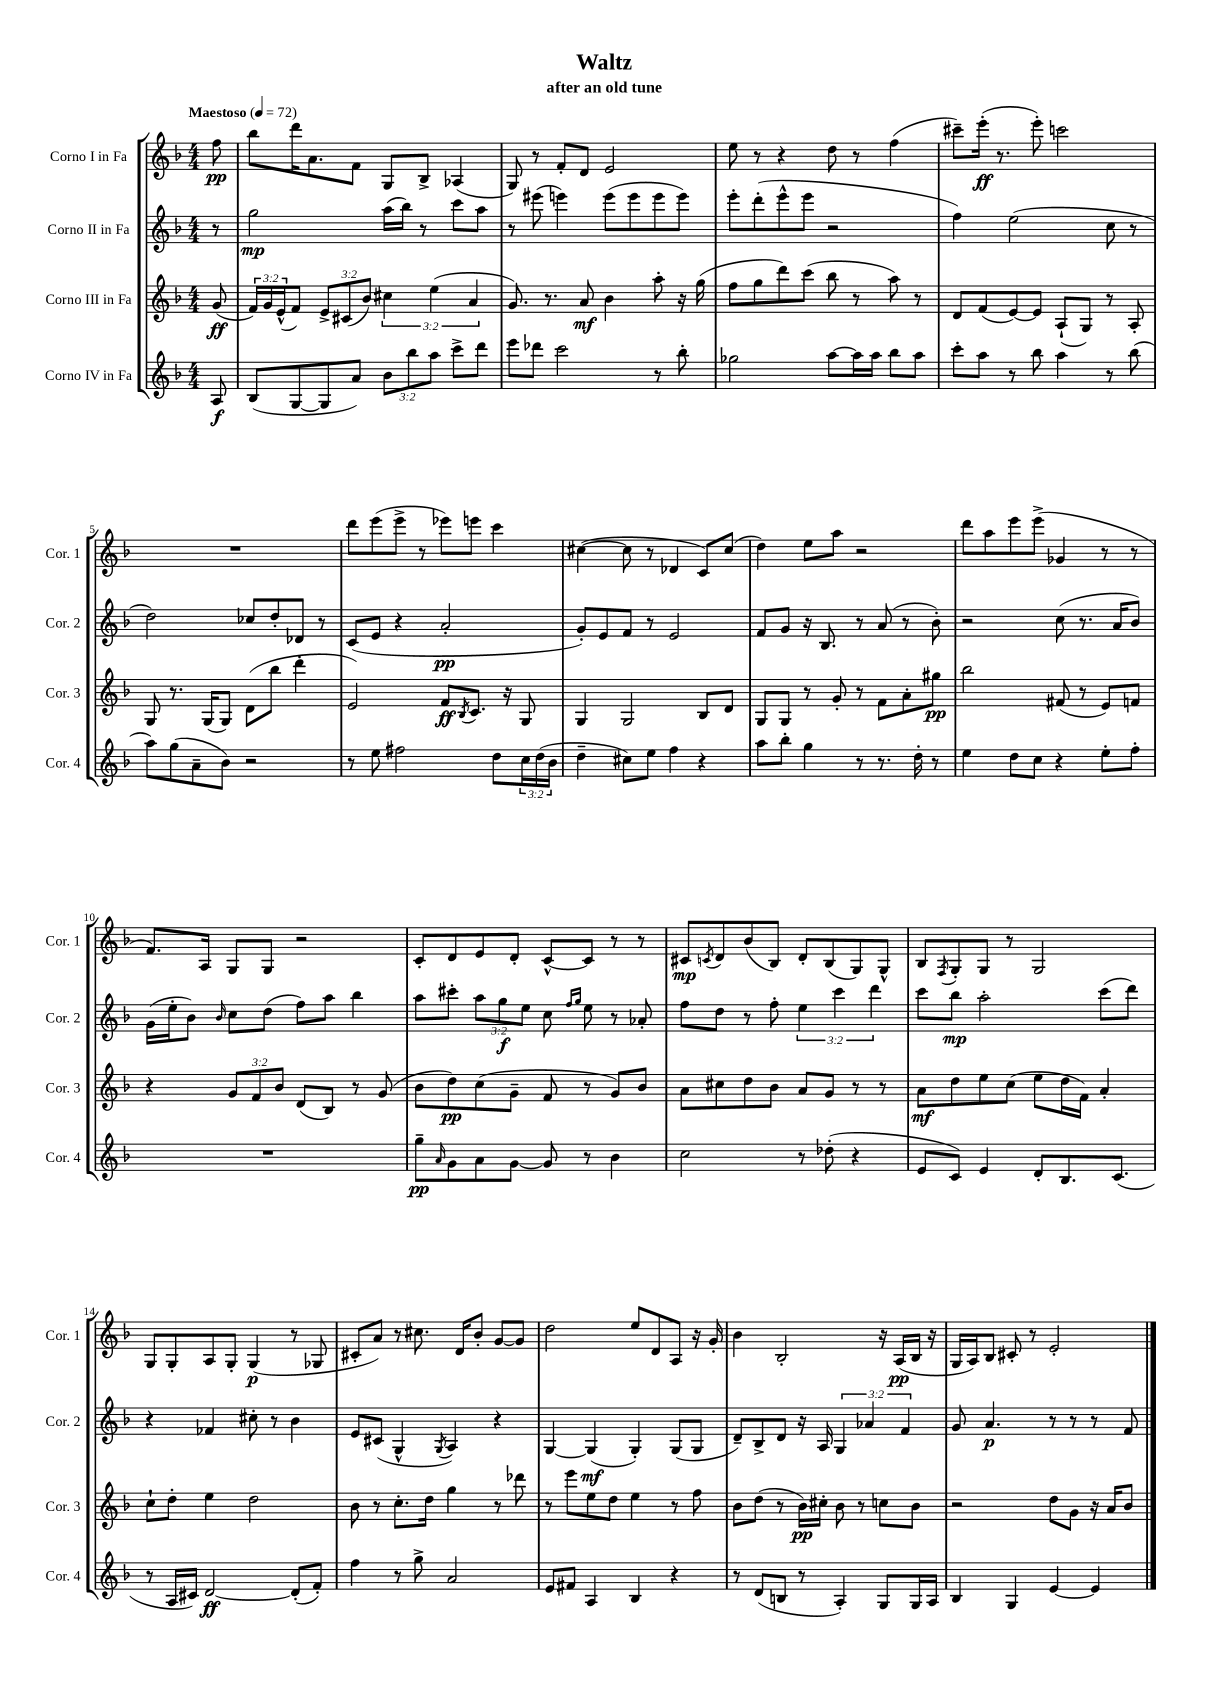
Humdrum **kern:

**kern	**kern	**kern	**kern
*staff4	*staff3	*staff2	*staff1
*clefG2	*clefG2	*clefG2	*clefG2
*k[b-]	*k[b-]	*k[b-]	*k[b-]
*M4/4	*M4/4	*M4/4	*M4/4
*MM72	*MM72	*MM72	*MM72
8A/	(8g/	8r	8ff\
=	=	=	=
(8B-/L	24f/LL)	2gg\	8bb-\L
.	24g/	.	.
.	(24e^^/J	.	.
[8G/	8f/J)	.	16ddd\K
.	.	.	8.a\
8G/]	12e^/L	.	.
.	(12c#/	.	.
8a/J)	.	.	8f\J
.	12b-/J)	.	.
12b-\L	6cc#\	(16aa\LL	8G/L
.	.	16bb-\JJ)	.
12bb-\	.	.	.
.	.	8r	8B-^/J
12aa\J	(6ee\	.	.
8ccc^\L	.	8ccc\L	(4A-/
.	6a/	.	.
8ddd\J	.	8aa\J	.
=	=	=	=
8eee\L	8.g/)	8r	8G/)
8ddd-\J	.	(8eee#\	8r
.	8.r	.	.
2ccc\	.	4eee\)	8f'/L
.	8a/	.	8d/J
.	4b-\	(8eee\L	2e/
.	.	8eee\	.
8r	8aa'\	8eee\	.
8bb-'\	16r	8eee\J)	.
.	(16gg\	.	.
=	=	=	=
2gg-\	8ff\L	8eee'\L	8ee\
.	8gg\	(8ddd'\	8r
.	8ddd\)	8eee^^\	4r
.	(8ccc\J	8eee\J	.
[8aa\L	8bb-\	2r	8dd\
16aa\]L	8r	.	8r
16aa\JJ	.	.	.
8bb-\L	8aa\)	.	(4ff\
8aa\J	8r	.	.
=	=	=	=
8ccc'\L	8d/L	4ff\)	8ccc#~\L)
8aa\J	(8f/	.	(16eee'\Jk
.	.	.	8.r
8r	[8e/)	(2ee\	.
8bb-\	8e/]J	.	8eee'\)
4aa\	(8A`/L	.	2ccc\
.	8G/J)	.	.
8r	8r	8cc\	.
(8bb-\	8A'/	8r	.
=	=	=	=
8aa\L)	8G/	2dd\)	1r
(8gg\	8.r	.	.
8a~\	.	.	.
.	(16G/LK	.	.
8b-\J)	8G/J)	.	.
2r	(8d\L	8cc-/L	.
.	8bb-\J	8dd'/	.
.	4ddd'\	8d-/J	.
.	.	8r	.
=	=	=	=
8r	2e/)	(8c/L	8ddd\L
8ee\	.	8e/J	(8eee\
2ff#\	.	4r	8eee^\J
.	.	.	8r
.	8f/L	2a'/	8eee-\L)
.	8qB-/	.	.
.	8.c/J	.	8eee\J
8dd\L	.	.	4ccc\
.	16r	.	.
24cc\L	8G/	.	.
(24dd\	.	.	.
24b-\JJ	.	.	.
=	=	=	=
4dd~\	4G/	8g'/L)	([4cc#\
.	.	8e/	.
8cc#\L)	2G/	8f/J	8cc#\]
8ee\J	.	8r	8r
4ff\	.	2e/	4d-/
4r	8B-/L	.	8c/L)
.	8d/J	.	(8cc#/J
=	=	=	=
8aa\L	8G/L	8f/L	4dd\)
8bb-'\J	8G/J	8g/J	.
4gg\	8r	16r	8ee\L
.	.	8.B-/	.
.	8g'/	.	8aa\J
8r	8r	8r	2r
8.r	8f\L	(8a/	.
.	8a'\	8r	.
16dd'\	.	.	.
8r	8gg#\J	8b-'\)	.
=	=	=	=
4ee\	2bb-\	2r	8ddd\L
.	.	.	8aa\
8dd\L	.	.	8eee\
8cc\J	.	.	(8eee^\J
4r	(8f#/	(8cc\	4g-/
.	8r	8.r	.
8ee'\L	8e/L)	.	8r
.	.	16a/LK	.
8ff'\J	8f/J	8b-/J)	8r
=	=	=	=
1r	4r	(16g\LL	8.f/L)
.	.	16ee'\J	.
.	.	8b-\J)	.
.	.	.	16A/Jk
.	.	16qqb-/	.
.	12g/L	8cc\L	8G/L
.	12f/	.	.
.	.	(8dd\J	8G/J
.	12b-/J	.	.
.	(8d/L	8ff\L)	2r
.	8B-/J)	8aa\J	.
.	8r	4bb-\	.
.	(8g/	.	.
=	=	=	=
8gg~\L	8b-\L	8aa\L	8c'/L
16qqa/	.	.	.
8g\	8dd\)	8ccc#'\J	8d/
8a\	(8cc\	12aa\L	8e/
.	.	12gg\	.
[8g\J	8g~\J	.	8d'/J
.	.	12ee\J	.
8g/]	8f/	8cc\	[8c^^/L
.	.	16qqff/LL	.
.	.	16qqgg/JJ	.
8r	8r	8ee\	8c/]J
4b-\	8g/L)	8r	8r
.	8b-/J	8a-'/	8r
=	=	=	=
2cc\	8a\L	8ff\L	8c#/L
.	.	.	8qc/
.	8cc#\	8dd\J	8d/
.	8dd\	8r	(8b-/
.	8b-\J	8ff'\	8B-/J)
8r	8a/L	6ee\	8d'/L
(8dd-'\	8g/J	.	(8B-/
.	.	6ccc\	.
4r	8r	.	8G/)
.	.	6ddd\	.
.	8r	.	8G^^/J
=	=	=	=
8e/L	8a\L	8ccc\L	8B-/L
.	.	.	8qF/
8c/J)	8dd\	8bb-\J	8G'/
4e/	8ee\	2aa'\	8G/J
.	(8cc\J	.	8r
8d'/L	8ee\L	.	2G/
8.B-/	16dd\L	.	.
.	16f\JJ)	.	.
.	4a'/	(8ccc\L	.
(8.c/J	.	.	.
.	.	8ddd\J)	.
=	=	=	=
8r	8cc`\L	4r	8G/L
16A/LL	8dd'\J	.	8G'/
16c#/JJ)	.	.	.
[2d/	4ee\	4f-/	8A/
.	.	.	8G'/J
.	2dd\	8cc#'\	(4G/
.	.	8r	.
(8d'/]L	.	4b-\	8r
8f'/J)	.	.	8G-/
=	=	=	=
4ff\	8b-\	8e/L	8c#'/L
.	8r	(8c#/J	8a/J)
8r	8.cc'\L	4G^^/	8r
8gg^\	.	.	8.cc#\
.	16dd\Jk	.	.
.	.	8qG/	.
2a/	4gg\	4A/)	.
.	.	.	16d/LK
.	.	.	8b-'/J
.	8r	4r	[8g/L
.	8ddd-\	.	8g/]J
=	=	=	=
8e/L	8r	[4G/	2dd\
8f#/J	8eee\L	.	.
4A/	8ee\	(4G/]	.
.	8dd\J	.	.
4B-/	4ee\	4G'/)	8ee/L
.	.	.	8d/
4r	8r	(8G/L	8A/J
.	8ff\	8G/J	16r
.	.	.	16g'/
=	=	=	=
8r	8b-\L	8d~/L)	4b-\
(8d/L	(8dd\J	8B-^/	.
8B/J	8r	8d/J	2B-'/
8r	16b-\LL)	16r	.
.	16cc#'\JJ	16A/	.
4A'/)	8b-\	6G/	.
.	8r	.	.
.	.	6a-/	.
8G/L	8cc\L	.	16r
.	.	.	(16A/LL
.	.	6f/	.
16G/L	8b-\J	.	16B-/JJ
16A/JJ	.	.	16r
=	=	=	=
4B-/	2r	8g/	16G/LL
.	.	.	16A/J)
.	.	4.a/	8B-/J
4G/	.	.	8c#'/
.	.	.	8r
[4e/	8dd\L	8r	2e'/
.	8g\J	8r	.
4e/]	16r	8r	.
.	16a/LK	.	.
.	8b-/J	8f/	.
==	==	==	==
*-	*-	*-	*-
